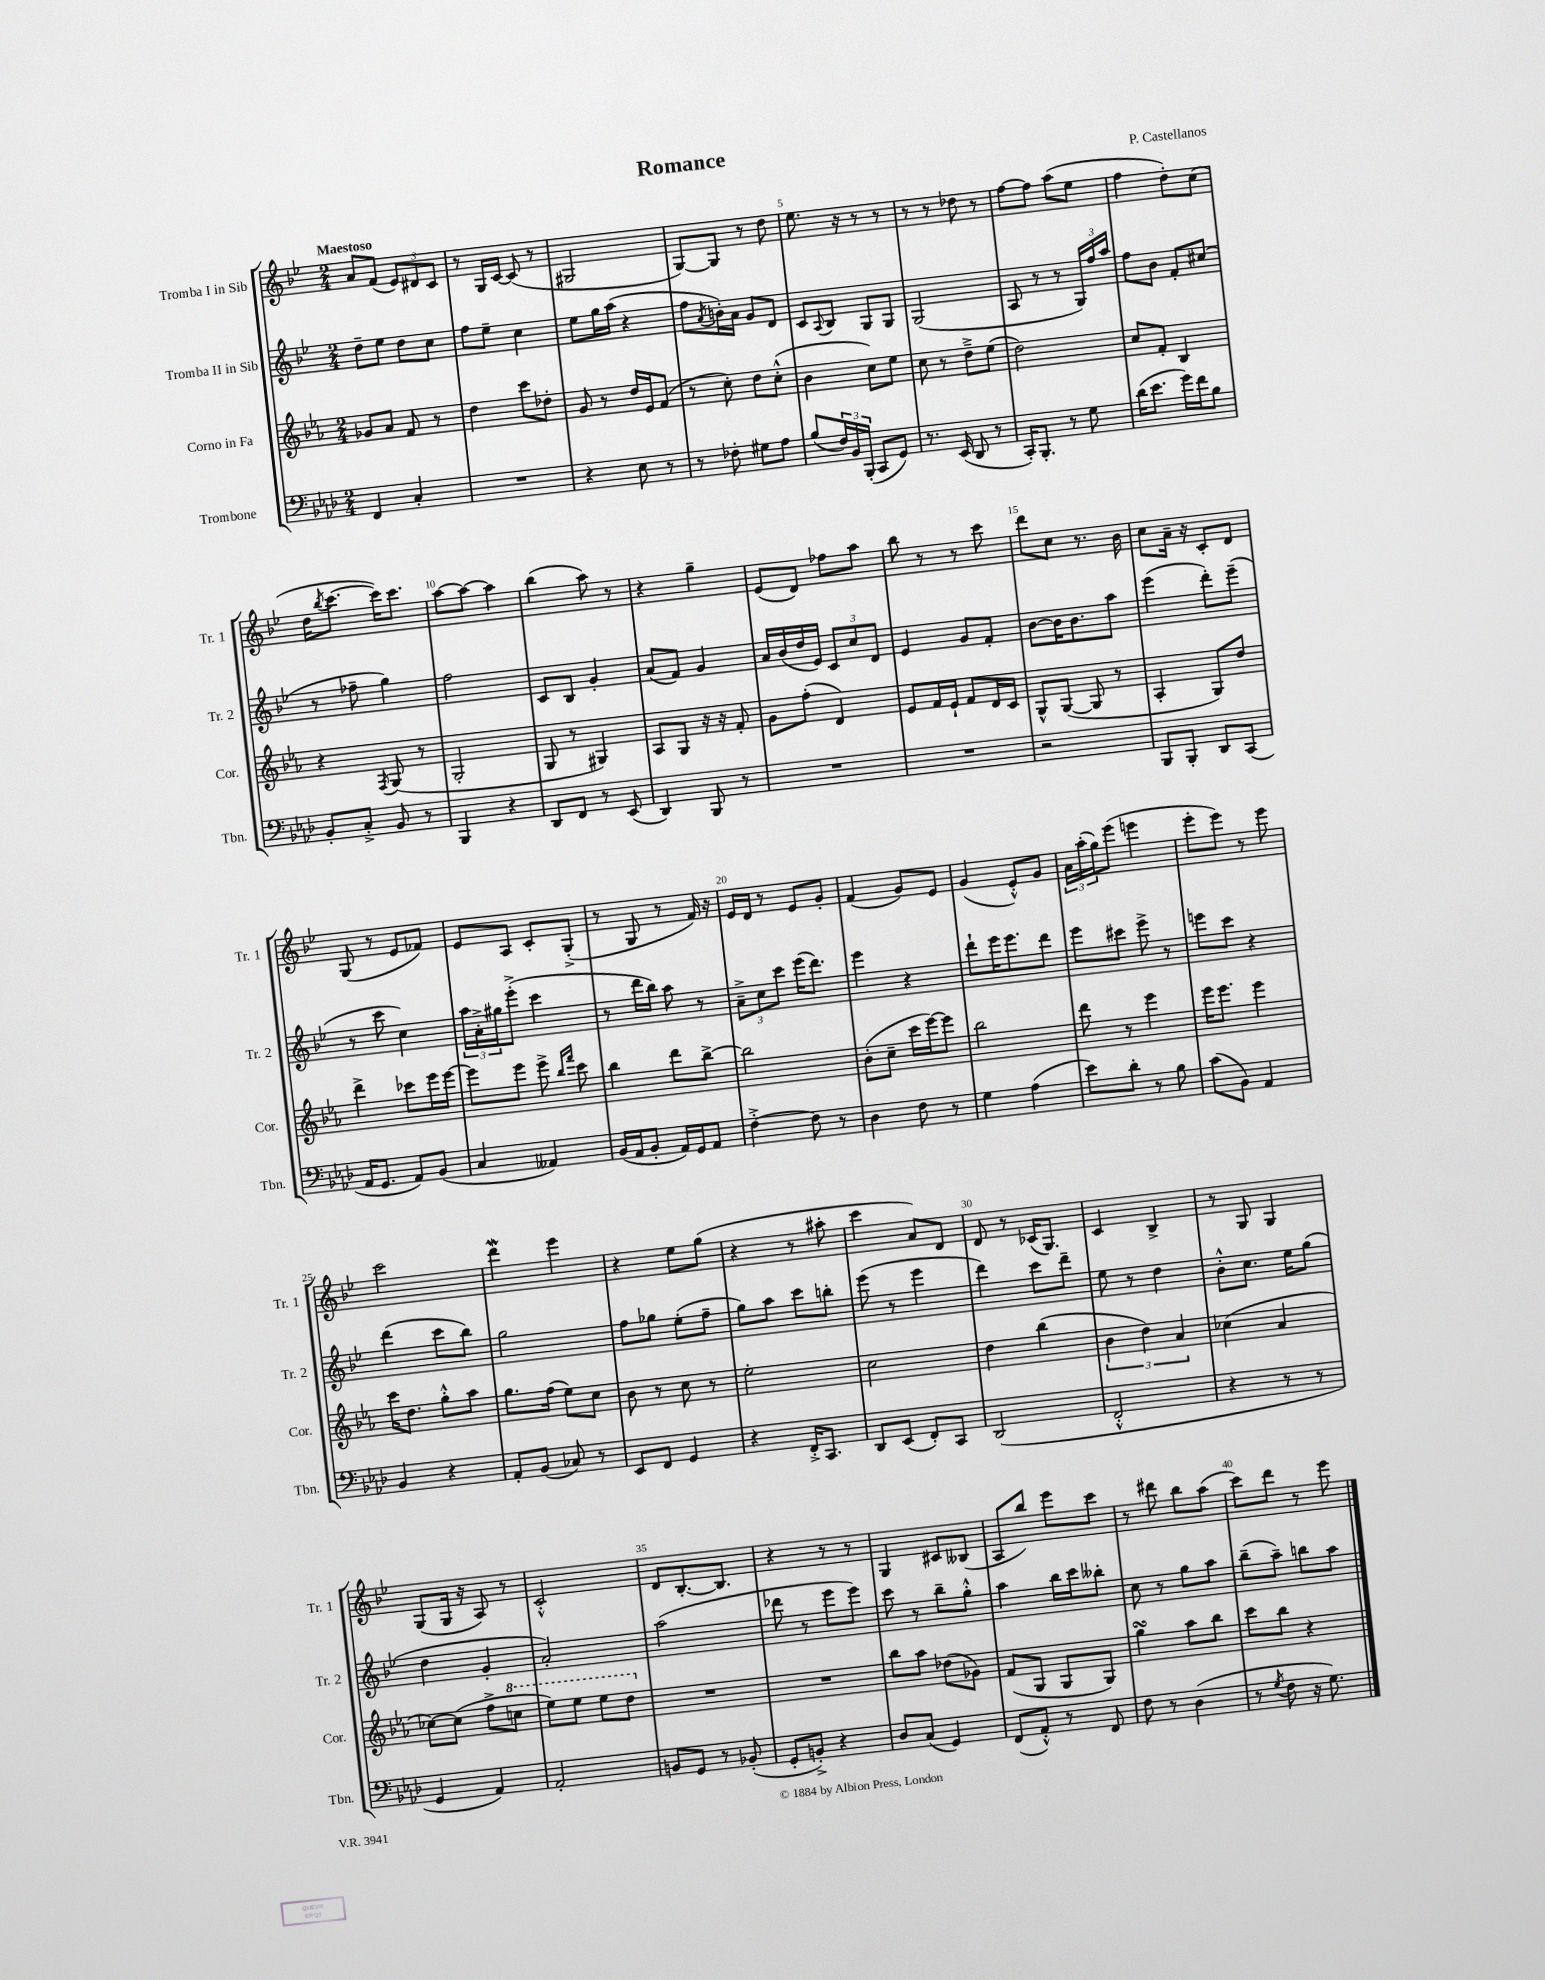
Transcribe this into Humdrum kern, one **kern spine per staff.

**kern	**kern	**kern	**kern
*staff4	*staff3	*staff2	*staff1
*clefF4	*clefG2	*clefG2	*clefG2
*k[b-e-a-d-]	*k[b-e-a-]	*k[b-e-]	*k[b-e-]
*M2/4	*M2/4	*M2/4	*M2/4
4FF	8g-	8dd~	8a
.	8a-	8ee-	(8f
4C'	8f	8dd	12e-)
.	.	.	12d#
.	8r	8cc	.
.	.	.	12c
=	=	=	=
2r	4dd	8ff	8r
.	.	8ee-~	16G
.	.	.	[16c
.	8ccc	4cc	(8c]
.	8dd-'	.	8r
=	=	=	=
4r	8g	8ee-	2G#
.	8r	16gg	.
.	.	(16aa	.
8E-	16dd	4r	.
.	16e-	.	.
8r	(8f	.	.
=	=	=	=
8r	8r	8ff	[8G)
.	.	8qa	.
8F-'	8cc')	16b')	8G]
.	.	16a	.
8G#	8dd	8g	8r
8A-	(8cc'^^	8d	8dd
=	=	=	=
(8B-	4b-	8c	8.ee-
.	.	8qqA	.
24F)	.	8B-	.
24BB-	.	.	.
.	.	.	16r
(24BBB-'	.	.	.
8CC	8cc)	8G	8r
8GG)	8ee-	8G	8r
=	=	=	=
8.r	8cc	(2G	8r
.	8r	.	8r
(16EE-	.	.	.
8DD-	8dd~^	.	8dd-
8r	(8ee-	.	8r
=	=	=	=
16CC')	2dd)	8A	[8ff
8.BBB-'	.	.	.
.	.	8r	8ff]
8r	.	8r	(8aa
8G	.	24G)	8ee-
.	.	24ff	.
.	.	24aa	.
=	=	=	=
(16d-	8cc	8ff	4ff
8.e-	.	.	.
.	8f'	8b-	.
16g)	4B-	8f'	8dd')
16f	.	.	.
8B-	.	(8cc#	(8cc
=	=	=	=
8BB-'	4r	8r	16dd
.	.	.	8qbb-
.	.	.	[8.ccc
8C'^	.	8ff-~	.
.	8qF	.	.
8BB-	(8G	4gg)	16ccc])
.	.	.	8.ccc
8r	8r	.	.
=	=	=	=
4BBB-	2G'	2ff	[8aa
.	.	.	8aa_
4r	.	.	4aa]
=	=	=	=
8DD-	8G	8c	(4bb-
8FF	8r	8B-	.
8r	4G#)	4g'	8aa)
(8EE-	.	.	8r
=	=	=	=
4DD-)	8A-	(8a	4r
.	8G	8f)	.
8BBB-	16r	4g	4gg~
.	16r	.	.
8r	8f'	.	.
=	=	=	=
2r	8g	16a	(8e-
.	.	(16b-	.
.	(8ff'	16dd	8d)
.	.	16e-)	.
.	4d)	12c	8ff-
.	.	12cc	.
.	.	.	8aa
.	.	12d	.
=	=	=	=
2r	8e-	4e-	8bb-
.	16f	.	8r
.	16e-`	.	.
.	8f	8g	8r
.	16d	8f'	8ccc
.	16c	.	.
=	=	=	=
2r	8G^^	[8b-	8ddd
.	([8G	16b-]	8cc
.	.	8.b-	.
.	8G]	.	8.r
.	8r	8aa	.
.	.	.	16b-
=	=	=	=
8BBB-	4A-'	(4eee-	8cc
8BBB-'	.	.	16a~
.	.	.	16r
8DD-	8G)	8ddd')	8c'
(8CC	8dd	(8eee-~	8d
=	=	=	=
16AA-	4ddd^	8r	(8G
8.GG	.	.	.
.	.	8ccc	8r
8AA-)	8ccc-	4cc)	8e-
(8BB-	16eee-	.	8f-)
.	[16eee-	.	.
=	=	=	=
4C	8eee-]	24aa	8e-
.	.	24a'^	.
.	.	24gg#	.
.	8eee-	(8eee-'^	8A
4AA--)	8eee-^	4ccc	8c'
.	16qqbb-	.	.
.	16qqfff	.	.
.	8ccc	.	(8G'^
=	=	=	=
(16BB-	4bb-	8r	8r
16AA-	.	.	.
8BB-'	.	16ddd	8G
.	.	16bb-)	.
16AA-)	8ddd	8aa	8r
16GG	.	.	.
8AA-	[8bb-^	8r	16f)
.	.	.	16r
=	=	=	=
[4F'^	2bb-]	12a~^	16e-
.	.	.	16d
.	.	12cc	.
.	.	.	8r
.	.	12ccc	.
8F]	.	(16eee-	8e-
.	.	8.ddd)	.
8r	.	.	8g'
=	=	=	=
4D-	(8b-'	4eee-	(4f
.	8cc~	.	.
8F	16ccc	4r	8g)
.	[16eee-)	.	.
8r	8eee-]	.	8e-
=	=	=	=
4G	2bb-	8ddd`	(4g
.	.	16eee-	.
.	.	8.eee-	.
(4A-	.	.	8e-'^^)
.	.	8ddd	8g
=	=	=	=
8e-)	8ddd	8eee-	24a
.	.	.	(24aa'
.	.	.	24gg)
8d-'	8r	8ccc#	(8eee-
8r	4eee-	8eee-^	4eee
8B-	.	8r	.
=	=	=	=
(8c	16eee-	8eee	8eee-'
.	8.eee-	.	.
8BB-)	.	8ccc	8eee-)
4AA-	4eee-	4r	8r
.	.	.	8eee-
=	=	=	=
4BB-	16ccc	(4ddd	2ccc
.	8.dd	.	.
4r	8gg'^^	8ccc	.
.	8aa-	8bb-)	.
=	=	=	=
8AA-'	8.gg	2gg	4ddd
(8BB-	.	.	.
.	(16ff	.	.
8C-)	8ee-)	.	4eee-
8r	8cc	.	.
=	=	=	=
8EE-	8b-	8ff	4r
8FF	8r	8gg-	.
4GG	8cc	(8ee-'	8ee-
.	8r	8ff~	(8gg
=	=	=	=
4r	2ee-'	8gg)	4r
.	.	8aa	.
16FF'^	.	8ccc	8r
8.CC	.	.	.
.	.	8bb'	8aa#'
=	=	=	=
8DD-	2cc	(8eee-	4ccc
(8EE-	.	8r	.
8FF')	.	4eee-	8a)
8CC	.	.	8d
=	=	=	=
(2DD-	4dd	4ddd)	8d
.	.	.	8r
.	(4bb-	8ccc	(16c-
.	.	.	8.G)
.	.	8ddd~	.
=	=	=	=
2FF'^^	6b-	8ee-	4c
.	.	8r	.
.	6dd)	.	.
.	.	4dd	4B-^
.	6a-	.	.
=	=	=	=
4r	(4cc-	8b-'^^	8r
.	.	8.cc	8G
8r	4a-	.	4G
.	.	16ee-	.
8r	.	(8gg	.
=	=	=	=
4GG	[8cc-)	4dd	(8G
.	(8cc-]	.	16G
.	.	.	16r
4AA-)	8ff^	4g'	8A)
.	8ccc	.	8r
=	=	=	=
2AA-'	8eee-)	2a')	2c'^^
.	8eee-	.	.
.	8eee-	.	.
.	8ddd	.	.
=	=	=	=
8BB	2r	(2aa	8d
8GG	.	.	[8.B-'
8r	.	.	.
.	.	.	8.B-]
(8BB-'	.	.	.
=	=	=	=
8GG'	2r	8ddd-	4r
8BB'^)	.	8r	.
4r	.	8eee-	8r
.	.	8eee-)	8r
=	=	=	=
8D-	8bb-	8ccc	4G
(8C	8aa-	8r	.
4GG)	(8dd-	8bb-~	8c#
.	8g-)	8gg'^^	(8B--
=	=	=	=
(8FF	(8f	4aa	8A
8AA-'^^)	8G	.	8bb-)
8r	8G	16bb-	8eee-
.	.	16ccc	.
8FF	8G)	8bb--'	8ccc
=	=	=	=
8F	4gg	8cc	8r
8r	.	8r	8ddd#
(4D-	8aa-	8gg	8bb-
.	8bb-	8aa	(8aa
=	=	=	=
8r	8ccc	(8bb-~	8ccc)
8qG	.	.	.
8F	8bb-	8aa~)	8ddd
16r	4r	8bb	8r
8.G)	.	.	.
.	.	8aa	8eee-
==	==	==	==
*-	*-	*-	*-
